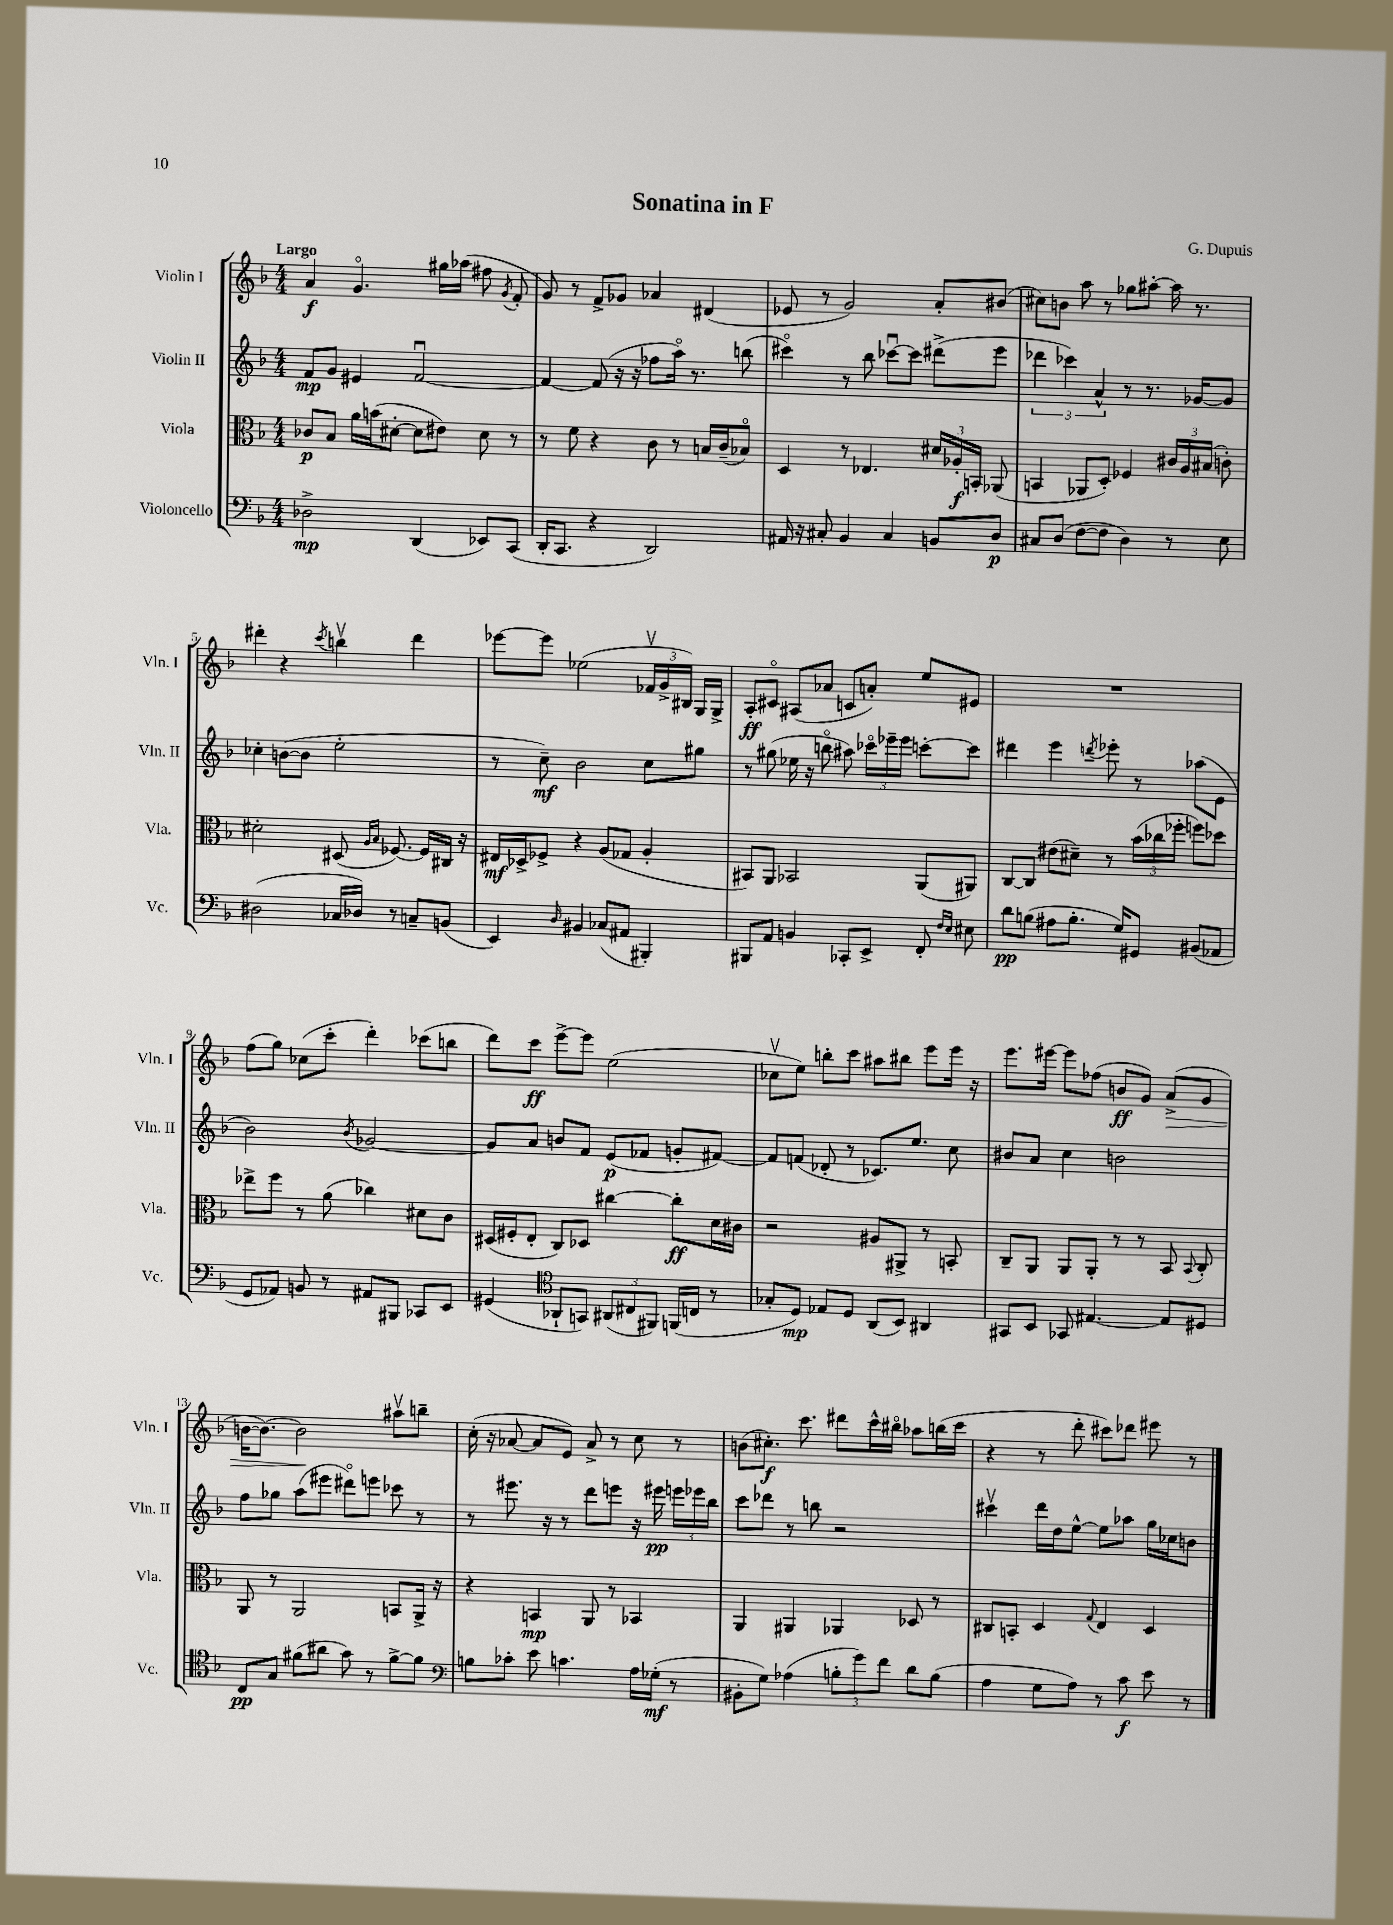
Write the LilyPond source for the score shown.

\header { title = "Sonatina in F" composer = "G. Dupuis" }
<<
\new StaffGroup <<
\new Staff = "s0" \with { instrumentName = "Violin I" shortInstrumentName = "Vln. I" } {
    \clef treble \key f \major \numericTimeSignature \time 4/4 \tempo "Largo"
    \autoBeamOff a'4\f g'4.\flageolet gis''16[ aes''16]( fis''8 \acciaccatura { g'8 } f'8-. |
    g'8) r8 f'8[-> ges'8] aes'4 dis'4( |
    ees'8 r8 g'2) a'8[-. bis'8]( |
    cis''8[) b'8] a''8 r8 ges''8[ ais''8]~-. ais''16 r8. |
    dis'''4-. r4 \acciaccatura { c'''8 } b''4\upbow dis'''4 |
    ees'''8[~ ees'''8] ees''2( \tuplet 3/2 { fes'16[\upbow g'16-> bis16]) } g16[ g16]-> |
    a8[-.\ff cis'8]\flageolet ais8[( aes'8] c'8[ a'8]-.) e''8[ eis'8] |
    R1 |
    f''8[( g''8]) ces''8[( c'''8]-. d'''4-.) ces'''8[( b''8] |
    d'''8[) c'''8]\ff e'''8[~-> e'''8] e''2( |
    ces''8[\upbow e''8]) b''8[-. c'''8] ais''8[ bis''8] e'''8[ e'''16] r16 |
    e'''8.[ eis'''16]~ eis'''8[ fes''8]( b'8[\ff g'8]) a'8[->\>( g'8] |
    b'16[~ b'8.]~) b'2\! ais''8[\upbow b''8]-- |
    c''16-.( r16 aes'8~ aes'8[ e'8]) aes'8-> r8 c''8 r8 |
    b'8[( cis''8.]-.\f) c'''8. dis'''8[ c'''16-^ bis''16]\flageolet aes''8[ b''16( c'''16] |
    r4 r8 d'''8-. cis'''8[) des'''8] eis'''8 r8 \bar "|." |
}
\new Staff = "s1" \with { instrumentName = "Violin II" shortInstrumentName = "Vln. II" } {
    \clef treble \key f \major \numericTimeSignature \time 4/4
    \autoBeamOff f'8[\mp g'8] eis'4 f'2~\downbow |
    f'4~ f'8( r16 r16 fes''8[ a''16]\flageolet) r8. b''8( |
    cis'''4\flageolet) r8 bes''8 ces'''8[~\downbow ces'''8] dis'''8[->( e'''8] |
    \tuplet 3/2 { des'''4 ces'''4) a'4-^ } r8 r8. ges'16[~ ges'8] |
    ces''4-. b'8[~( b'8] e''2-. |
    r8 c''8--\mf) bes'2 c''8[ gis''8] |
    r8 gis''8( ees''16 r16 b''8\flageolet ais''8) \tuplet 3/2 { ces'''16[\flageolet ees'''16-- ees'''16] } c'''8[~-. c'''8] |
    dis'''4 e'''4 \acciaccatura { d'''8 } ees'''8-. r8 aes''8[( e'8] |
    bes'2) \acciaccatura { bes'8 } ges'2~ |
    ges'8[ a'8] b'8[ f'8] e'8[\p( fes'8] g'8[-. fis'8]~) |
    fis'8[ f'8]( des'8-. r8 ces'8.[) e''8.] c''8 |
    bis'8[ a'8] c''4 b'2 |
    f''8[ ges''8] a''8[( eis'''8] dis'''8[\flageolet) e'''8] ces'''8 r8 |
    r8 eis'''8. r16 r8 d'''8[ e'''8] r16 eis'''16\pp \tuplet 3/2 { e'''16[ ees'''16 bes''16] } |
    c'''8[ des'''8] r8 b''8 r2 |
    cis'''4\upbow d'''16[ d''16 e''8]~-^ e''8[ aes''8] g''16[ ces''16 b'8] \bar "|." |
}
\new Staff = "s2" \with { instrumentName = "Viola" shortInstrumentName = "Vla." } {
    \clef alto \key f \major \numericTimeSignature \time 4/4
    \autoBeamOff ces'8[\p bes8] a'16[ b'16( dis'8]~-. dis'8[ eis'8]) dis'8 r8 |
    r8 f'8 r4 c'8 r8 b16[ c'16--( bes8]\flageolet) |
    d4 r8 ees4. \tuplet 3/2 { dis'16[ aes16-.\f b,16]-. } aes,8( |
    b,4 aes,8[ d8]-.) fes4 \tuplet 3/2 { cis'16[ a16 bis16]( } c'8-.) |
    dis'2-. dis8( \grace { a16[ bes16] } fes8.~) fes16[ cis16] r16 |
    eis16[\mf des16-> fes8]-> r4 a8[( ges8] a4-. |
    bis,8[) a,8] bes,2 a,8[( ais,8]) |
    c8[~ c8] eis'8[( dis'8]--) r8 \tuplet 3/2 { bes'16[( ces''16 fes''16]-. } f''8[) des''8] |
    ees''8[-> f''8] r8 a'8( ces''4) dis'8[ c'8] |
    dis16[( fis16-. e8]-. c8[) des8] cis''4~ cis''8[-.\ff d'16 cis'16] |
    r2 ais8[ ais,8]-> r8 b,8-. |
    c8[-- a,8] a,8[ a,8]-. r8 r8 bes,8 \appoggiatura { bes,8 } c8-. |
    a,8 r8 a,2 b,8[ a,16]-> r16 |
    r4 b,4\mp a,8 r8 bes,4 |
    a,4 ais,4 aes,4 des8 r8 |
    cis8[ b,8]-. d4 \appoggiatura { g8 } e4 d4 \bar "|." |
}
\new Staff = "s3" \with { instrumentName = "Violoncello" shortInstrumentName = "Vc." } {
    \clef bass \key f \major \numericTimeSignature \time 4/4
    \autoBeamOff des2->\mp d,4( ees,8[) c,8]( |
    d,16[-. c,8.] r4 d,2) |
    ais,16 r16 cis8-. bes,4 cis4 b,8[ d8]\p |
    cis8[ d8]( f8[~ f8] d4) r8 e8 |
    dis2( ces16[ des16]) r8 c8[-- b,8]( |
    e,4) \grace { d16 } bis,4 ces8[( ais,8] bis,,4-.) |
    bis,,8[ a,8] b,4 ces,8[-. e,8]-> f,8-. \grace { f16[ e16] } eis8 |
    d'8[\pp b8]( ais8[ b8.]-. g16[) gis,8] bis,8[( aes,8] |
    g,8[ aes,8]) b,8 r8 ais,8[ bis,,8] ces,8[ e,8] |
    gis,4( \clef tenor aes,8[-! g,8]) \tuplet 3/2 { ais,8[( cis8 fis,8]) } f,16[( c16] r8 |
    ges8[-. d8]\mp) ees8[ d8] a,8[( bes,8]) ais,4 |
    gis,8[ bes,8] ges,8 eis4.~ eis8[ dis8] |
    c8[\pp g8] fis'8[( ais'8] g'8) r8 fis'8[~-> fis'8] |
    \clef bass b8[ ces'8]-. e'8 c'4. a16[ ges16]-.\mf( r8 |
    bis,8[-. g8]) aes4( \tuplet 3/2 { b8[-. g'8) f'8] } d'8[ b8]( |
    a4 g8[ a8]) r8 c'8\f e'8 r8 \bar "|." |
}
>>
>>
